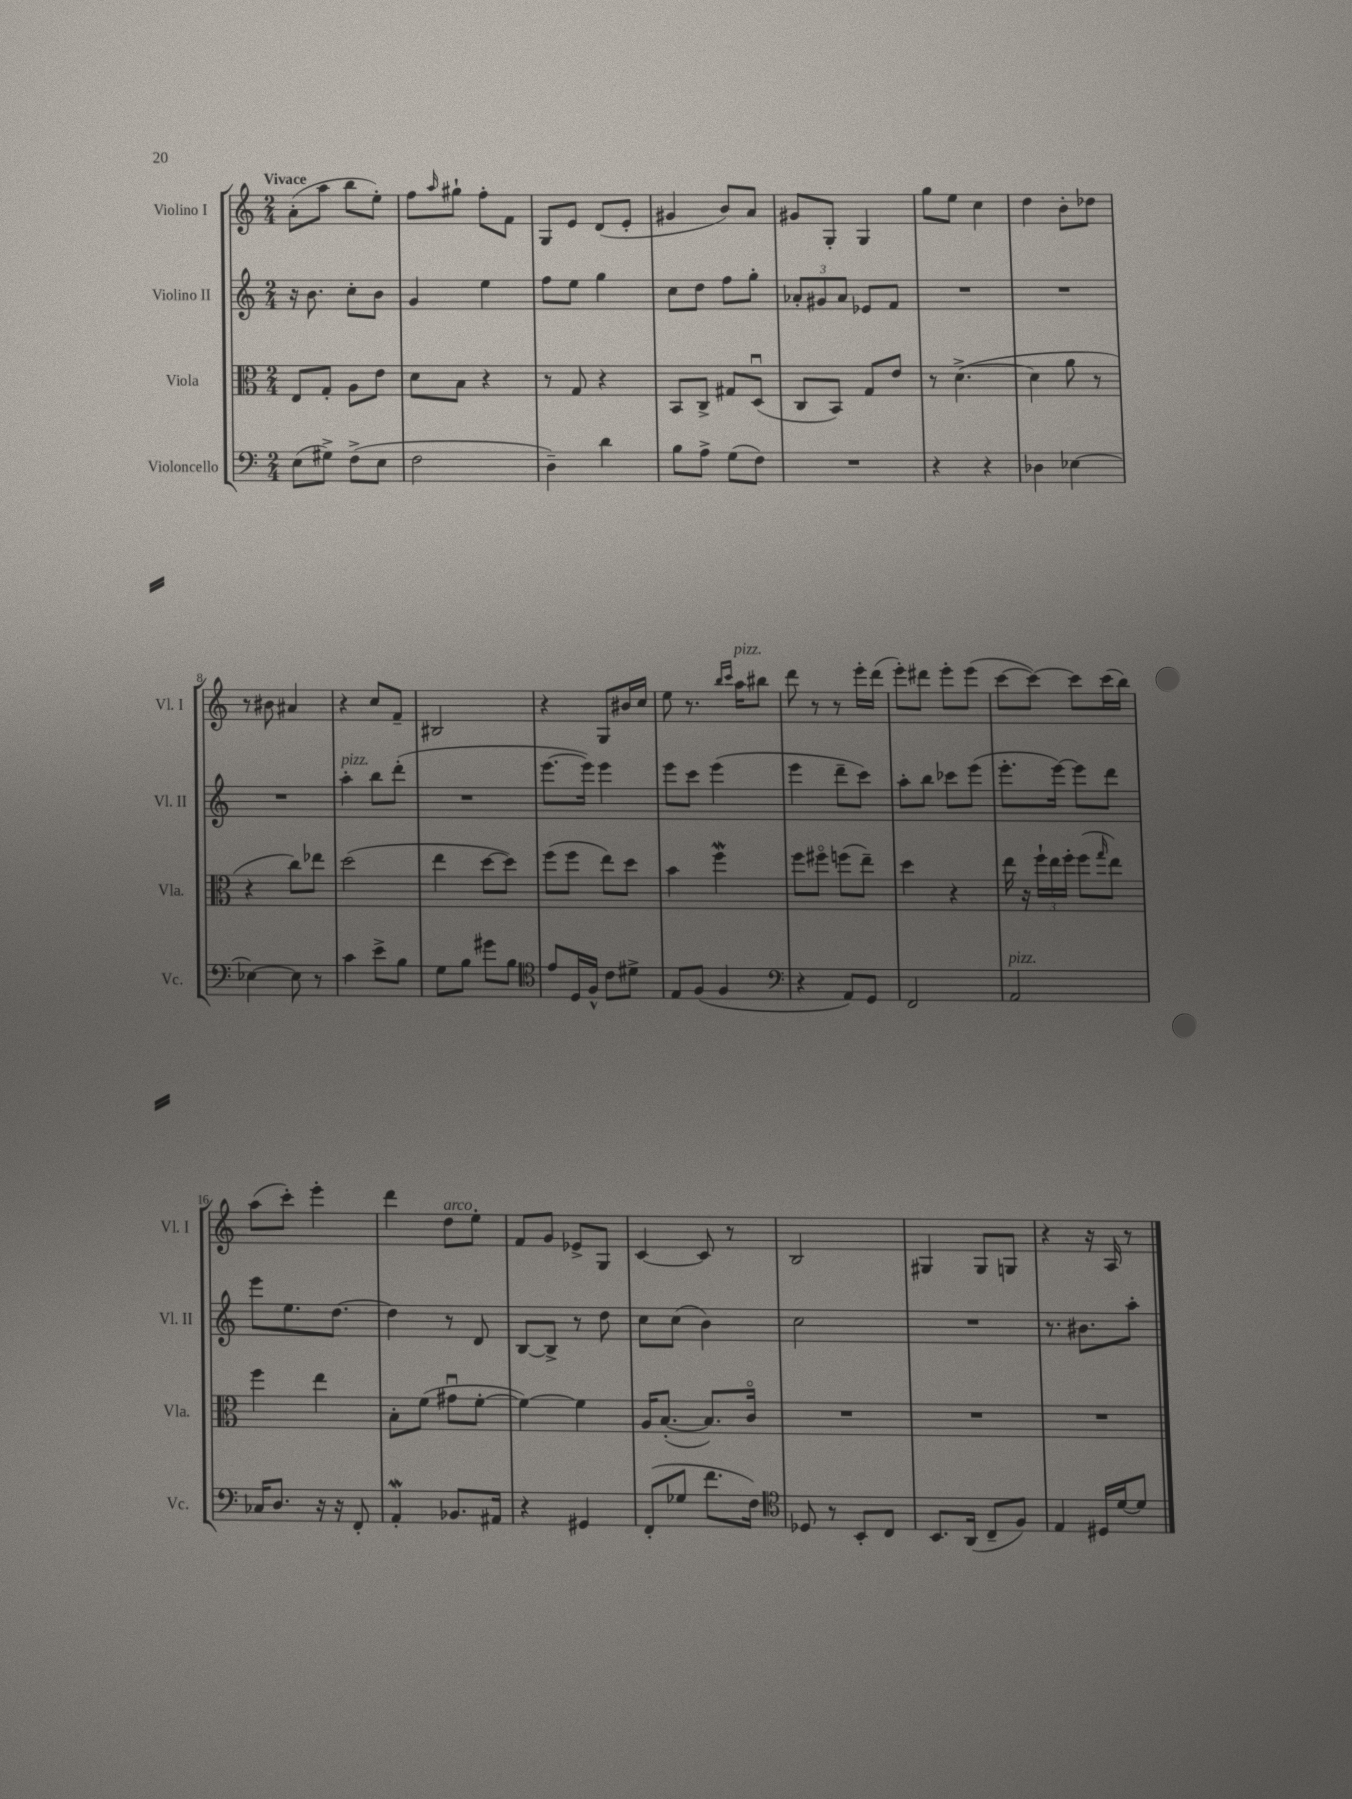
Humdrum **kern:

**kern	**kern	**kern	**kern
*staff4	*staff3	*staff2	*staff1
*clefF4	*clefC3	*clefG2	*clefG2
*k[]	*k[]	*k[]	*k[]
*M2/4	*M2/4	*M2/4	*M2/4
(8E	8E	16r	(8a'
.	.	8.b	.
8G#^)	8G'	.	8aa
(8F^	8A	8cc'	8bb
8E	8e	8b	8ee')
=	=	=	=
2F	8d	4g	8ff
.	.	.	16qqaa
.	8B	.	8gg#`
.	4r	4ee	8ff'
.	.	.	8f
=	=	=	=
4D~)	8r	8ff	8G
.	8G	8ee	8e
4d	4r	4gg	(8d
.	.	.	8e'
=	=	=	=
8B	8BB	8cc	4g#
8A^	8C^	8dd	.
(8G	8G#	8ff	8b)
8F)	(8Du	8gg'	8a
=	=	=	=
2r	8C	12a-'	8g#
.	.	12g#	.
.	8BB)	.	8G'
.	.	12a-	.
.	8G	8e-	4G
.	8e	8f	.
=	=	=	=
4r	8r	2r	8gg
.	([4.d^	.	8ee
4r	.	.	4cc
=	=	=	=
4D-	4d]	2r	4dd
[4E-	8a	.	8b'
.	8r	.	8dd-
=	=	=	=
4E-_	4r	2r	8r
.	.	.	8b#
8E-]	8cc)	.	4a#
8r	8ee-	.	.
=	=	=	=
4c	(2dd	4aa'	4r
8e^	.	8bb	8cc
8B	.	(8ddd'	8f~
=	=	=	=
8G	4ee	2r	2B#
8B	.	.	.
8g#	[8dd	.	.
8B	8dd])	.	.
=	=	=	=
*clefC4	*	*	*
8e	(8ff	[8.eee	4r
16D	8ff	.	.
16F^^	.	16eee])	.
8c	8ee)	4eee	8G
8d#^	8dd	.	16b#
.	.	.	16cc
=	=	=	=
8E	4b	8eee	8ee
(8F	.	8ccc	8.r
4F	4ff	(4eee	.
.	.	.	16qqbb
.	.	.	16qqccc
.	.	.	16aa
.	.	.	8bb#
=	=	=	=
*clefF4	*	*	*
4r	8ff	4eee	8ddd
.	8ff#o	.	8r
8AA)	(8ff	8ddd~	8r
8GG	8ee~)	8ccc)	16eee'
.	.	.	(16ddd
=	=	=	=
2FF	4dd	8aa'	8eee')
.	.	8bb	8ddd#
.	4r	8ccc-	8eee'
.	.	(8eee	(8eee
=	=	=	=
2AA	16ee	8.eee'	[8ccc
.	16r	.	.
.	24ff`	.	8ccc_)
.	24ee	.	.
.	.	[16eee)	.
.	24ff'	.	.
.	(8ff	8eee]	8ccc]
.	16qqgg	.	.
.	8ee)	8ddd	(16ccc
.	.	.	16bb)
=	=	=	=
16C-	4ff	8eee	(8aa
8.D	.	.	.
.	.	8.ee	8ccc')
16r	4ee	.	4eee'
16r	.	[8.dd	.
8FF'	.	.	.
=	=	=	=
4AA'	8B'	4dd]	4ddd
.	(8f	.	.
8.BB-	8g#u	8r	8dd
.	[8f'	8d	8ee'
16AA#	.	.	.
=	=	=	=
4r	4f_)	[8B	8f
.	.	8B^]	8g
4GG#	4f]	8r	8e-^
.	.	8dd	8G
=	=	=	=
(8FF'	16A	8cc	[4c
.	([8.B'	.	.
8G-	.	(8cc	.
8.f	8.B])	4b)	8c]
.	.	.	8r
16F)	16co	.	.
=	=	=	=
*clefC4	*	*	*
8D-	2r	2cc	2B
8r	.	.	.
8BB'	.	.	.
8C	.	.	.
=	=	=	=
8.BB	2r	2r	4G#
(16AA	.	.	.
8C~	.	.	8G#
8F)	.	.	8G
=	=	=	=
4E	2r	8.r	4r
.	.	8.b#	.
16D#	.	.	16r
[16d	.	.	16A
8d]	.	8aa'	8r
==	==	==	==
*-	*-	*-	*-
